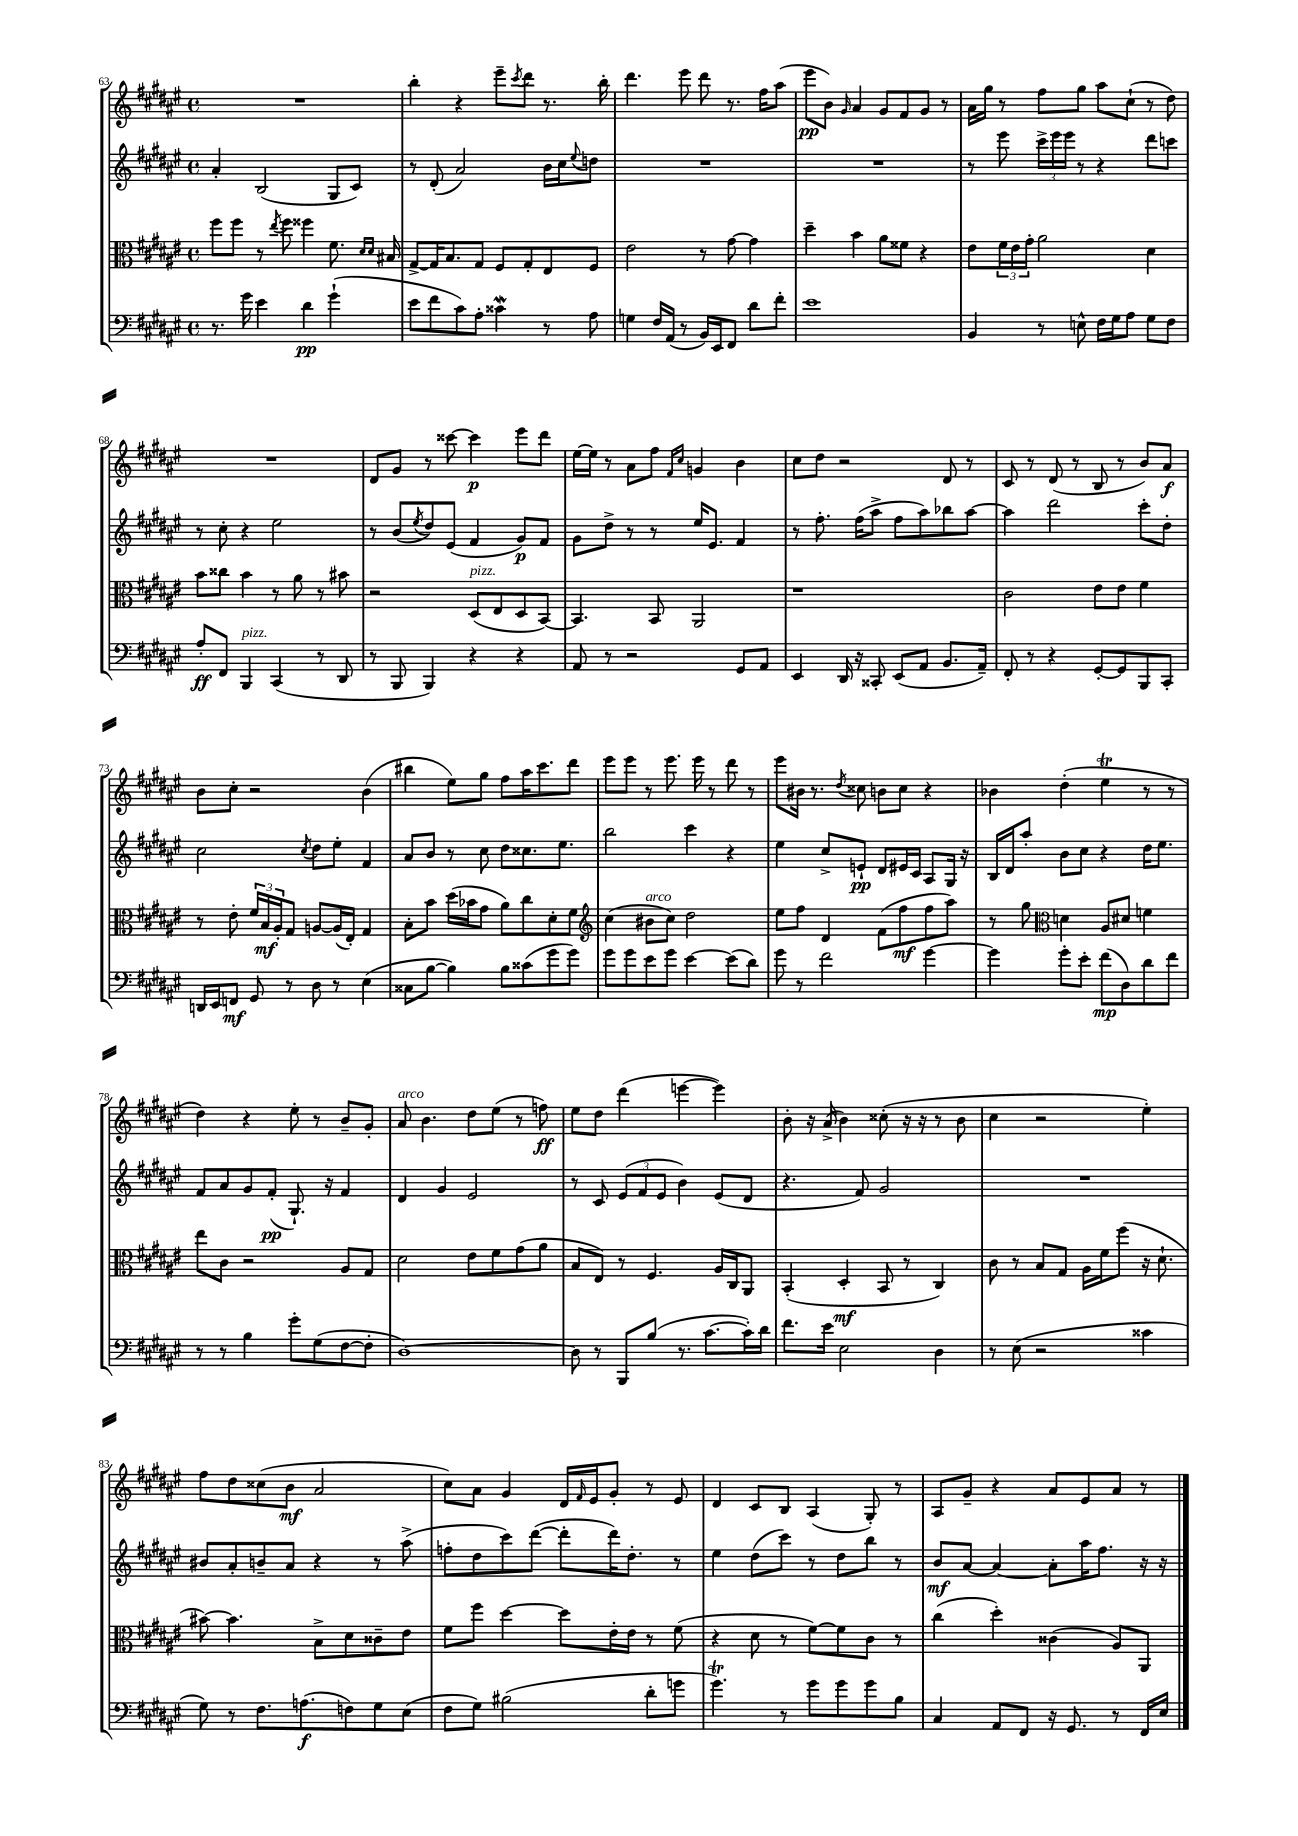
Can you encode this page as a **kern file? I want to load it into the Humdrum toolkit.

**kern	**kern	**kern	**kern
*staff4	*staff3	*staff2	*staff1
*clefF4	*clefC3	*clefG2	*clefG2
*k[f#c#g#d#a#e#]	*k[f#c#g#d#a#e#]	*k[f#c#g#d#a#e#]	*k[f#c#g#d#a#e#]
*M4/4	*M4/4	*M4/4	*M4/4
*met(c)	*met(c)	*met(c)	*met(c)
8.r	8ff#	4a#'	1r
.	8ff#	.	.
16g#	.	.	.
4e#	8r	(2B	.
.	8qee#	.	.
.	8ff#	.	.
4d#	4ff##	.	.
(4g#`	8.f#	8G#	.
.	.	8c#)	.
.	16qqd#	.	.
.	16qqd#	.	.
.	16B#	.	.
=	=	=	=
8e#	[8G#^	8r	4bb'
8f#	16G#]	(8d#'	.
.	8.B	.	.
8c#)	.	2a#)	4r
8A#'	8G#	.	.
4c##	8F#	.	8eee#~
.	.	.	8qccc#
.	8G#'	.	8ddd#
8r	8E#	16b	8.r
.	.	16cc#	.
.	.	8qqee#	.
8A#	8F#	8dd	.
.	.	.	16bb'
=	=	=	=
4G	2e#	1r	4.ddd#
16F#	.	.	.
(16AA#	.	.	.
8r	.	.	8eee#
16BB)	8r	.	8ddd#
16EE#	.	.	.
8FF#	[8g#	.	8.r
8d#	4g#]	.	.
.	.	.	16ff#
8f#'	.	.	(8aa#
=	=	=	=
1e#	4dd#~	1r	8eee#
.	.	.	8b)
.	.	.	16qqg#
.	4b	.	4a#
.	8a#	.	8g#
.	8f##	.	8f#
.	4r	.	8g#
.	.	.	8r
=	=	=	=
4BB	8e#	8r	16a#
.	.	.	16gg#
.	24f#	8eee#	8r
.	24e#	.	.
.	24g#'	.	.
8r	2a#	24ccc#^	8ff#
.	.	24eee#	.
.	.	24eee#	.
8E^^	.	8r	8gg#
16F#	.	4r	8aa#
16G#	.	.	.
8A#	.	.	(8cc#`
8G#	4d#	8ddd#	8r
8F#	.	8ccc	8dd#)
=	=	=	=
8A#'	8b	8r	1r
8FF#	8cc##	8cc#'	.
4BBB	4b	4r	.
(4CC#	8r	2ee#	.
.	8a#	.	.
8r	8r	.	.
8DD#	8b#	.	.
=	=	=	=
8r	2r	8r	8d#
8BBB	.	(8b	8g#
.	.	8qee#	.
4BBB)	.	8dd#)	8r
.	.	(8e#	[8ccc##
4r	(8D#	4f#	4ccc##]
.	8E#	.	.
4r	8D#	8g#)	8eee#
.	[8BB)	8f#	8ddd#
=	=	=	=
8AA#	4.BB]	8g#	[16ee#
.	.	.	16ee#]
8r	.	8dd#^	8r
2r	.	8r	8a#
.	8BB	8r	8ff#
.	.	.	16qqf#
.	.	.	16qqcc#
.	2AA#	16ee#	4g
.	.	8.e#	.
8GG#	.	4f#	4b
8AA#	.	.	.
=	=	=	=
4EE#	1r	8r	8cc#
.	.	8.ff#'	8dd#
16DD#	.	.	2r
16r	.	(16ff#	.
8CC##'	.	8aa#^	.
(8EE#	.	8ff#	.
8AA#	.	8aa#)	.
8.BB	.	8bb-	8d#
.	.	[8aa#	8r
16AA#~)	.	.	.
=	=	=	=
8FF#'	2c#	4aa#]	8c#
8r	.	.	8r
4r	.	2ddd#	(8d#
.	.	.	8r
[8GG#'	8e#	.	8B
8GG#]	8e#	.	8r
8BBB	4f#	8ccc#'	8b)
8CC#'	.	8dd#'	8a#
=	=	=	=
16DD	8r	2cc#	8b
16EE#	.	.	.
8FF	8e#'	.	8cc#'
8GG#	24f#	.	2r
.	24B	.	.
.	24A#'	.	.
8r	8G#	.	.
.	.	8qcc#	.
8D#	[8A	8dd#	.
8r	(16A]	8ee#'	.
.	16E#')	.	.
(4E#	4G#	4f#	(4b
=	=	=	=
8C##	8B'	8a#	4bb#
[8B	8b	8b	.
4B])	(16dd#	8r	8ee#)
.	16b-	.	.
.	8g#	8cc#	8gg#
8B	8a#)	8dd#	8ff#
(8c##	8cc#	8.cc##	16aa#
.	.	.	8.ccc#
8g#	8d#'	.	.
.	.	8.ee#	.
8g#)	8f#	.	8ddd#
=	=	=	=
*	*clefG2	*	*
8g#	(4cc#	2bb	8eee#
8g#	.	.	8eee#
8e#	8b#	.	8r
8g#	8cc#)	.	8.eee#
[4e#	2dd#	4ccc#	.
.	.	.	16eee#
.	.	.	8r
(8e#]	.	4r	8ddd#
8d#)	.	.	8r
=	=	=	=
8g#	8ee#	4ee#	8eee#
8r	8ff#	.	16b#
.	.	.	8.r
2f#	4d#	8cc#^	.
.	.	.	8qdd#
.	.	8e`	8cc##
.	(8f#	8d#	8b
.	8ff#	16e#	8cc##
.	.	16c#	.
[4g#	8ff#	8A#	4r
.	8aa#)	16G#	.
.	.	16r	.
=	=	=	=
4g#]	8r	16B	4b-
.	.	16d#	.
.	8gg#	8aa#'	.
*	*clefC3	*	*
8g#'	4d	8b	(4dd#'
8e#'	.	8cc#	.
(8f#	8A#	4r	4ee#
8D#)	8d#	.	.
8d#	4f	16dd#	8r
.	.	8.ee#	.
8f#	.	.	8r
=	=	=	=
8r	8ee#	8f#	4dd#)
8r	8c#	8a#	.
4B	2r	8g#	4r
.	.	(8f#'	.
8g#'	.	8.G#`)	8ee#'
(8G#	.	.	8r
.	.	16r	.
[8F#	8A#	4f#	8b~
8F#']	8G#	.	8g#'
=	=	=	=
[1D#)	2d#	4d#	8a#
.	.	.	4.b
.	.	4g#	.
.	8e#	2e#	8dd#
.	8f#	.	(8ee#
.	(8g#	.	8r
.	8a#	.	8ff)
=	=	=	=
8D#]	8B	8r	8ee#
8r	8E#)	8c#	8dd#
8BBB	8r	(12e#	(4ddd#
.	.	12f#	.
(8B	4.F#	.	.
.	.	12e#	.
8.r	.	4b)	[4eee
[8.c#	.	.	.
.	16A#	(8e#	4eee])
.	16C#	.	.
16c#'])	8AA#	8d#	.
16d#	.	.	.
=	=	=	=
8.f#	(4BB'	4.r	8b'
.	.	.	16r
16e#	.	.	(16a#^
2E#	4D#'	.	4b)
.	.	8f#)	.
.	8BB	2g#	(8cc##'
.	8r	.	16r
.	.	.	16r
4D#	4C#)	.	8r
.	.	.	8b
=	=	=	=
8r	8c#	1r	4cc#
(8E#	8r	.	.
2r	8B	.	2r
.	8G#	.	.
.	16A#	.	.
.	16f#	.	.
.	(8ff#	.	.
4c##	16r	.	4ee#')
.	8.d#`	.	.
=	=	=	=
8G#)	[8b#)	8b#	8ff#
8r	4.b#]	8a#'	8dd#
8.F#	.	8b~	(8cc##
.	.	8a#	8b
(8.A	.	.	.
.	8B^	4r	2a#
8F)	8d#	.	.
8G#	8c##~	8r	.
(8E#	8e#	(8aa#^	.
=	=	=	=
8F#	8f#	8ff'	8cc#)
8G#)	8ff#	8dd#	8a#
(2B#	[4dd#	8ccc#)	4g#
.	.	([8ddd#	.
.	8dd#]	8ddd#']	16d#
.	.	.	16qqf#
.	.	.	16e#
.	16e#'	16ddd#)	8g#'
.	16e#	8.dd#'	.
8d#'	8r	.	8r
8g	(8f#	8r	8e#
=	=	=	=
4.g#)	4r	4ee#	4d#
.	8d#	(8dd#	8c#
8r	8r	8ccc#)	8B
8g#	[8f#)	8r	(4A#
8g#	8f#]	8dd#	.
8g#	8c#	8bb	8G#')
8B	8r	8r	8r
=	=	=	=
4C#	(4cc#	8b	8A#
.	.	[8a#	8g#~
8AA#	4dd#')	4a#_	4r
8FF#	.	.	.
16r	(4c##	8a#']	8a#
8.GG#	.	.	.
.	.	16aa#	8e#
.	.	8.ff#	.
8r	8A#)	.	8a#
16FF#	8AA#	16r	8r
16E#	.	16r	.
==	==	==	==
*-	*-	*-	*-
